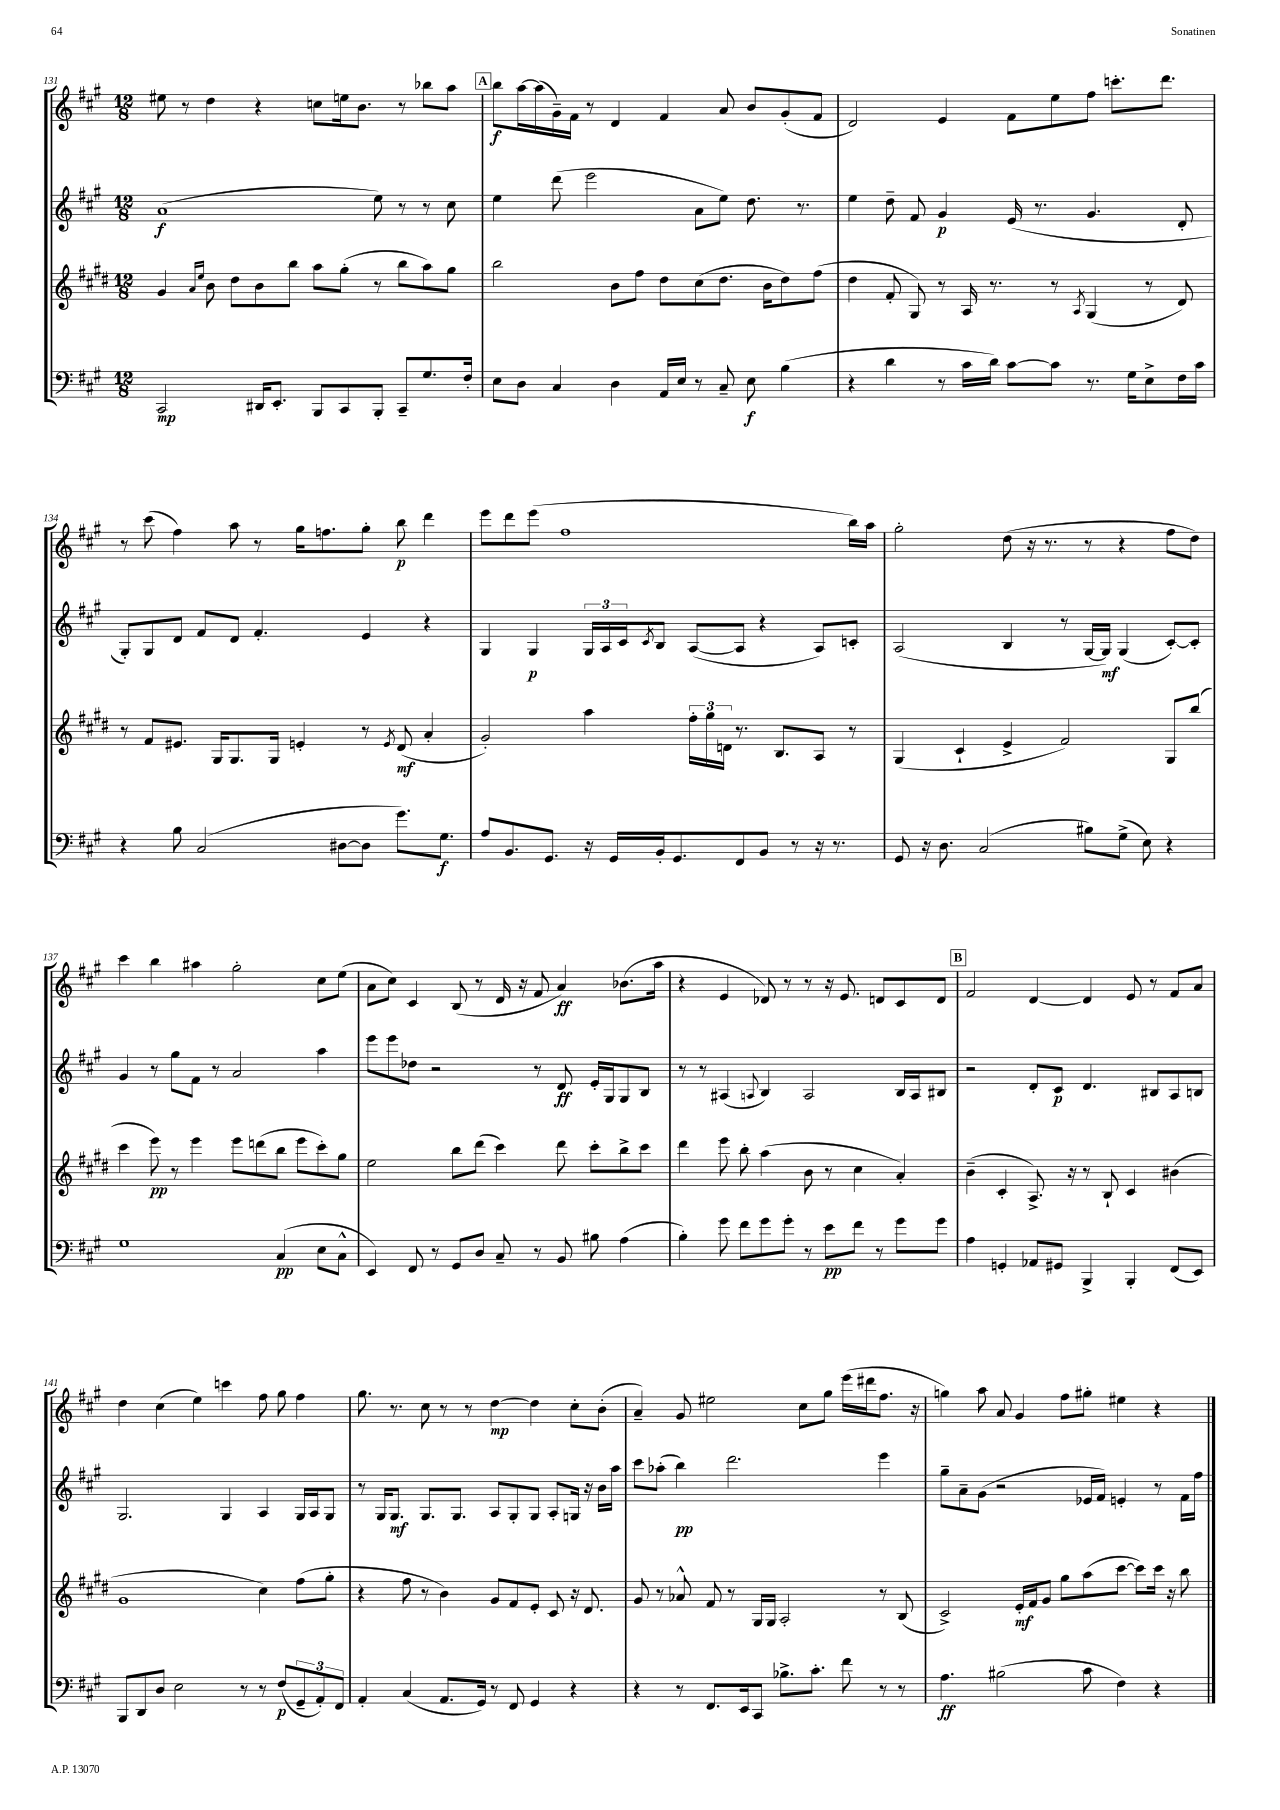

**kern	**kern	**kern	**kern
*staff4	*staff3	*staff2	*staff1
*clefF4	*clefG2	*clefG2	*clefG2
*k[f#c#g#]	*k[f#c#g#d#]	*k[f#c#g#]	*k[f#c#g#]
*M12/8	*M12/8	*M12/8	*M12/8
2CC#/	4g#/	(1a	8ee#\
.	.	.	8r
.	16qqa/LL	.	.
.	16qqee/JJ	.	.
.	8b\	.	4dd\
.	8dd#\L	.	.
16DD#/LK	8b\	.	4r
8.EE'/J	.	.	.
.	8bb\J	.	.
8BBB/L	8aa\L	.	8cc\L
8CC#/	(8gg#'\J	.	16ee\k
.	.	.	8.b\J
8BBB'/J	8r	8ee\)	.
8CC#~/L	8bb\L	8r	8r
8.G#/	8aa\)	8r	8bb-\L
.	8gg#\J	8cc#\	8aa\J
16F#'/Jk	.	.	.
=	=	=	=
8E\L	2bb\	4ee\	8bb\L
8D\J	.	.	[16aa\L
.	.	.	(16aa\]
4C#/	.	(8ddd\	16g#~\)
.	.	.	16f#\JJ
.	.	2eee\	8r
4D\	8b\L	.	4d/
.	8ff#\J	.	.
16AA/LL	8dd#\L	.	4f#/
16E/JJ	.	.	.
8r	(8cc#\	8a\L	.
8C#~/	8.dd#\J	8ee\J)	8a/
8E\	.	8.dd\	8b/L
.	16b\LK	.	.
(4B\	8dd#\)	.	(8g#'/
.	.	8.r	.
.	(8ff#\J	.	8f#/J
=	=	=	=
4r	4dd#\	4ee\	2d/)
4d\	8f#'/	8dd~\	.
.	8G#/)	8f#/	.
8r	8r	4g#/	4e/
16c#\LL	16A/	.	.
16d\JJ)	8.r	.	.
[8c#\L	.	(16e/	8f#\L
.	.	8.r	.
8c#\]J	8r	.	8ee\
.	8qA/	.	.
8.r	(4G#/	4.g#/	8ff#\J
.	.	.	8.ccc'\L
16G#\LK	.	.	.
8E^\	8r	.	.
.	.	.	8.ddd\J
16F#\L	8d#/)	8d'/	.
16c#\JJ	.	.	.
=	=	=	=
4r	8r	8G#'/L)	8r
.	8f#/L	8G#/	(8ccc#\
8B\	8.e#/J	8d/J	4ff#\)
(2C#/	.	8f#/L	.
.	16G#/LK	.	.
.	8.G#/	8d/J	8aa\
.	.	4.f#'/	8r
.	16G#/Jk	.	.
.	4e'/	.	16gg#\LK
.	.	.	8.ff\
[8D#\L	.	.	.
8D#\]J	8r	4e/	8gg#'\J
.	8qe/	.	.
8.g#\L)	(8d#/	.	8bb\
.	4a'/	4r	4ddd\
8.G#\J	.	.	.
=	=	=	=
8A/L	2g#'/)	4G#/	8eee\L
8.BB/	.	.	8ddd\
.	.	4G#/	(8eee\J
8.GG#/J	.	.	.
.	.	.	1ff#
16r	4aa\	24G#/LL	.
.	.	24A/	.
16GG#/LL	.	.	.
.	.	24c#/J	.
.	.	8qc#/	.
16BB'/J	.	8B/J	.
8.GG#/	.	.	.
.	24ff#'\LL	([8A/L	.
.	24gg#\	.	.
.	24d\JJ	.	.
8FF#/	8.r	8A/]J	.
8BB/J	.	4r	.
.	8.B/L	.	.
8r	.	.	.
16r	8A/J	8A/L)	.
8.r	.	.	.
.	8r	8c'/J	16bb\LL)
.	.	.	16aa\JJ
=	=	=	=
8GG#/	(4G#/	(2A/	2gg#'\
16r	.	.	.
8.D\	.	.	.
.	4c#`/	.	.
(2C#/	.	.	.
.	4e^/	4B/	(8dd\
.	.	.	16r
.	.	.	8.r
.	2f#/)	8r	.
8B#\L)	.	[16G#/LL	8r
.	.	16G#/]JJ)	.
(8G#^\J	.	(4G#/	4r
8E\)	.	.	.
4r	8G#/L	[8c#'/L)	8ff#\L
.	(8bb/J	8c#'/]J	8dd\J)
=	=	=	=
1G#	4ccc#\	4g#/	4ccc#\
.	8eee\)	8r	4bb\
.	8r	8gg#\L	.
.	4eee\	8f#\J	4aa#\
.	.	8r	.
.	8eee\L	2a/	2gg#'\
.	(8ddd\	.	.
(4C#/	8bb\J	.	.
.	8eee\L	.	.
8E\L	8ccc#'\)	4aa\	8cc#\L
8C#^^\J	8gg#\J	.	(8ee\J
=	=	=	=
4EE/)	2ee\	8eee\L	8a\L
.	.	8eee\	8cc#\J)
8FF#/	.	8dd-\J	4c#/
8r	.	2r	.
8GG#/L	8bb\L	.	(8B/
8D/J	(8ddd#\J	.	8r
8C#~/	4ccc#\)	.	16d/
.	.	.	16r
8r	.	8r	8f#/
8BB/	8ddd#\	8d/	4a/)
8B#\	8ccc#'\L	16e'/LL	.
.	.	16G#/J	.
(4A\	8bb^\	8G#/	(8.b-\L
.	8ccc#\J	8B/J	.
.	.	.	16aa\Jk
=	=	=	=
4B'\)	4ddd#\	8r	4r
.	.	8r	.
8g#\	8eee\	(4A#/	4e/
8f#\L	8bb'\	.	.
.	.	8qqA/	.
8g#\	(4aa\	4B/)	8d-/)
8g#'\J	.	.	8r
8r	8b\	2A/	8r
8e\L	8r	.	16r
.	.	.	8.e/
8f#\J	4cc#\	.	.
8r	.	.	8d/L
8g#\L	4a'/)	16B/LL	8c#/
.	.	16A/J	.
8g#\J	.	8B#/J	8d/J
=	=	=	=
4A\	(4b~\	2r	2f#/
4GG'/	4c#'/	.	.
8AA-/L	8.A^/)	8d'/L	[4d/
8GG#/J	.	8c#/J	.
.	16r	.	.
4BBB^/	8r	4.d/	4d/]
.	8B`/	.	.
4BBB'/	4c#/	.	8e/
.	.	8B#/L	8r
(8FF#/L	(4b#\	8A/	8f#/L
8EE/J)	.	8B/J	8a/J
=	=	=	=
8BBB/L	1g#	2.G#/	4dd\
8DD/	.	.	.
8D/J	.	.	(4cc#\
2E\	.	.	.
.	.	.	4ee\)
.	.	4G#/	4ccc\
8r	.	.	.
8r	4cc#\)	4A/	8ff#\
(8F#/L	.	.	8gg#\
12GG#~/	(8ff#\L	16G#/LL	4ff#\
.	.	16A/J	.
12AA'/)	.	.	.
.	8gg#'\J	8G#/J	.
12FF#/J	.	.	.
=	=	=	=
4AA'/	4r	8r	8.gg#\
.	.	16G#/LK	.
.	.	8.G#/J	8.r
(4C#/	8ff#\	.	.
.	8r	8.G#/L	8cc#\
8.AA/L	4b\)	.	8r
.	.	8.G#/J	.
.	.	.	8r
16GG#/Jk)	.	.	.
8r	8g#/L	8A/L	[4dd\
8FF#/	8f#/	8G#'/	.
4GG#/	8e'/J	8G#/J	4dd\]
.	8c#/	8A'/L	.
4r	16r	16G/Jk	8cc#'\L
.	8.d#/	16r	.
.	.	16b\LL	(8b'\J
.	.	16aa\JJ	.
=	=	=	=
4r	8g#/	8ccc#\L	4a~/)
.	8r	(8aa-'\J	.
8r	8a-^^/	4bb\)	8g#/
8.FF#/L	8f#/	.	2ee#\
.	8r	2.ddd\	.
16EE/k	.	.	.
8CC#/J	16G#/LL	.	.
.	16G#/JJ	.	.
8.B-^\L	2A'/	.	.
.	.	.	8cc#\L
8.c#'\J	.	.	.
.	.	.	8gg#\J
8f#\	.	.	(16eee\LL
.	.	.	16ddd#\J
8r	8r	4eee\	8.ff#\J
8r	(8B/	.	.
.	.	.	16r
=	=	=	=
4.A\	2c#^/)	8gg#~\L	4gg\)
.	.	8a~\	.
.	.	(8g#\J	8aa\
(2B#\	.	2r	8a/
.	16e'/LL	.	4g#/
.	16f#/J	.	.
.	8g#/J	.	.
.	8gg#\L	.	8ff#\L
8c#\	(8aa\	16e-/LL	8gg#'\J
.	.	16f#/JJ)	.
4F#\)	[8ccc#\J	4e'/	4ee#\
.	8ccc#\]L)	.	.
4r	16ccc#\Jk	8r	4r
.	16r	.	.
.	8bb\	16f#\LL	.
.	.	16ff#\JJ	.
==	==	==	==
*-	*-	*-	*-
